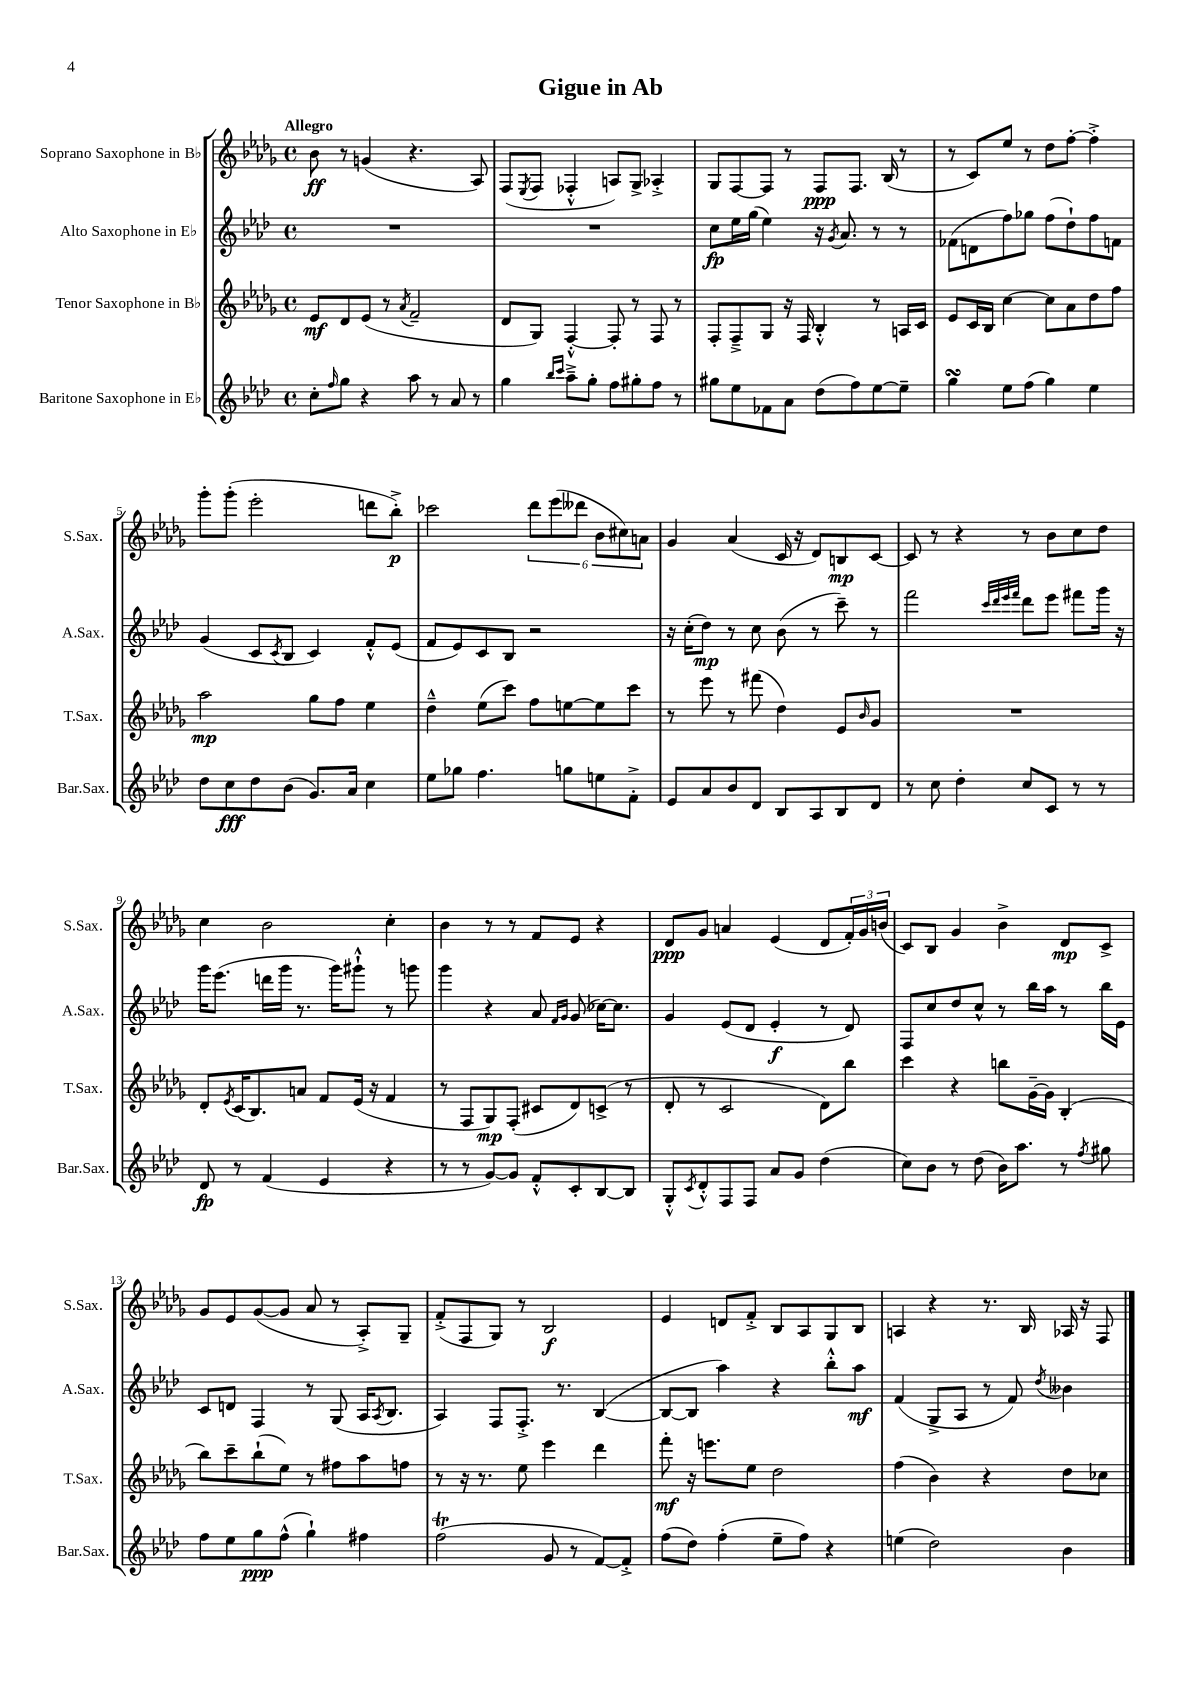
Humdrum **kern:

**kern	**kern	**kern	**kern
*staff4	*staff3	*staff2	*staff1
*clefG2	*clefG2	*clefG2	*clefG2
*k[b-e-a-d-]	*k[b-e-a-d-g-]	*k[b-e-a-d-]	*k[b-e-a-d-g-]
*M4/4	*M4/4	*M4/4	*M4/4
*met(c)	*met(c)	*met(c)	*met(c)
8cc'\L	8e-/L	1r	8b-\
16qqff/	.	.	.
8gg\J	8d-/	.	8r
4r	(8e-/J	.	(4g/
.	8r	.	.
.	8qa-/	.	.
8aa-\	2f~/	.	4.r
8r	.	.	.
8a-/	.	.	.
8r	.	.	8A-/)
=	=	=	=
4gg\	8d-/L	1r	(8F/L
.	.	.	8qE-/
.	8G-/J)	.	8F/J
16qqbb-/LL	.	.	.
16qqccc/JJ	.	.	.
8aa-~^\L	[4F'^^/	.	4F-'^^/
8gg'\J	.	.	.
8ff\L	8F'/]	.	8A/L)
8gg#'\	8r	.	8G-^/J
8ff\J	8F/	.	4A-'^/
8r	8r	.	.
=	=	=	=
8gg#\L	8F'/L	8cc\L	8G-/L
8ee-\	8F~^/	16ee-\L	[8F/
.	.	(16gg\JJ	.
8f-\	8G-/J	4ee-\)	8F/]J
8a-\J	16r	.	8r
.	16F/	.	.
(8dd-\L	4B-'^^/	16r	8F/L
.	.	8qg/	.
.	.	8.a-/	.
8ff\)	.	.	8.F/J
[8ee-\	8r	8r	.
.	.	.	(16B-/
8ee-~\]J	16A/LL	8r	8r
.	16c/JJ	.	.
=	=	=	=
4gg\	8e-/L	(8f-\L	8r
.	16c/L	8d\	8c/L)
.	16B-/JJ	.	.
8ee-\L	[4cc\	8ff\)	8ee-/J
(8ff\J	.	8gg-\J	8r
4gg\)	8cc\]L	(8ff\L	8dd-\L
.	8a-\	8dd-`\)	[8ff'\J
4ee-\	8dd-\	8ff\	4ff'^\]
.	8ff\J	8f\J	.
=	=	=	=
8dd-\L	2aa-\	(4g/	8ggg-'\L
8cc\	.	.	(8ggg-'\J
8dd-\	.	8c/L	2eee-'\
.	.	8qc/	.
(8b-\J	.	8B-/J	.
8.g/L)	8gg-\L	4c/)	.
.	8ff\J	.	.
16a-/Jk	.	.	.
4cc\	4ee-\	8f'^^/L	8ddd\L
.	.	(8e-/J	8bb-'^\J)
=	=	=	=
8ee-\L	4dd-~^^\	8f/L	2ccc-\
8gg-\J	.	8e-/)	.
4.ff\	(8ee-\L	8c/	.
.	8ccc\J)	8B-/J	.
.	8ff\L	2r	12ddd-\L
.	.	.	(12eee-\
8gg\L	[8ee\	.	.
.	.	.	12ddd--\J
8ee\	8ee\]	.	12b-\L
.	.	.	12cc#\)
8f'^\J	8ccc\J	.	.
.	.	.	12a\J
=	=	=	=
8e-/L	8r	16r	4g-/
.	.	(16cc'\LK	.
8a-/	8eee-\	8dd-\J)	.
8b-/	8r	8r	(4a-/
8d-/J	(8fff#\	8cc\	.
8B-/L	4dd-\)	(8b-\	16c/
.	.	.	16r
8A-/	.	8r	8d-/L)
8B-/	8e-/L	8ccc~\)	8B/
.	16qqb-/	.	.
8d-/J	8g-/J	8r	[8c/J
=	=	=	=
8r	1r	2fff\	8c/]
8cc\	.	.	8r
4dd-'\	.	.	4r
.	.	32qqccc/LLL	.
.	.	32qqddd-/	.
.	.	32qqeee-/	.
.	.	32qqfff/JJJ	.
8cc/L	.	8ddd-\L	8r
8c/J	.	8eee-\J	8b-\L
8r	.	8fff#\L	8cc\
8r	.	16ggg\Jk	8dd-\J
.	.	16r	.
=	=	=	=
8d-/	8d-'/L	16ggg\LK	4cc\
.	.	(8.eee-\J	.
.	8qe-/	.	.
8r	(16c/K	.	.
.	8.B-/)	.	.
(4f/	.	16ddd\LL	2b-\
.	.	16ggg\JJ	.
.	8a/J	8.r	.
4e-/	8f/L	.	.
.	.	16ggg\LK)	.
.	(16e-/Jk	8ggg#`^^\J	.
.	16r	.	.
4r	4f/	8r	4cc'\
.	.	8ggg\	.
=	=	=	=
8r	8r	4ggg\	4b-\
8r	8F/L	.	.
[8g/L)	8G-/)	4r	8r
8g/]J	(8F'/J	.	8r
8f'^^/L	8c#/L	8a-/	8f/L
.	.	16qqf/LL	.
.	.	16qqg/JJ	.
8c'/	8d-/)	(8g/	8e-/J
[8B-/	(8c^/J	[16cc-\LK)	4r
.	.	8.cc-\]J	.
8B-/]J	8r	.	.
=	=	=	=
8G'^^/L	8d-'/	4g/	8d-/L
8qc/	.	.	.
8d-'^^/	8r	.	8g-/J
8F/	2c/	(8e-/L	4a/
8F/J	.	8d-/J	.
8a-/L	.	4e-'/	(4e-/
8g/J	.	.	.
(4dd-\	8d-\L)	8r	8d-/L
.	8bb-\J	8d-/)	24f'/L)
.	.	.	24g-/
.	.	.	(24b/JJ
=	=	=	=
8cc\L)	4ccc\	8F/L	8c/L)
8b-\J	.	8cc/	8B-/J
8r	4r	8dd-/	4g-/
(8dd-\	.	8cc^^/J	.
16b-\LK)	8bb\L	8r	4b-^\
8.aa-\J	.	.	.
.	[16g-~\L	16bb-\LL	.
.	16g-\]JJ	16aa-\JJ	.
8r	(4B-'/	8r	8d-/L
8qff/	.	.	.
8gg#\	.	16bb-\LL	8c^/J
.	.	16e-\JJ	.
=	=	=	=
8ff\L	8bb-\L)	8c/L	8g-/L
8ee-\	8ccc~\	8d/J	8e-/
8gg\	(8bb-`\	4F/	([8g-/
(8ff^^\J	8ee-\J)	.	8g-/]J
4gg`\)	8r	8r	8a-/
.	8ff#\L	(8G/	8r
4ff#\	8aa-\	16A-/LK	8A-'^/L)
.	.	8qA-/	.
.	.	8.B-/J	.
.	8ff\J	.	8G-~/J
=	=	=	=
(2ff\	8r	4A-/)	(8f'^/L
.	16r	.	8F/
.	8.r	.	.
.	.	8F/L	8G-/J)
.	8ee-\	8.F'^/J	8r
8g/	4eee-\	.	2B-/
.	.	8.r	.
8r	.	.	.
[8f/L)	4ddd-\	([4B-/	.
8f'^/]J	.	.	.
=	=	=	=
(8ff\L	8fff'\	8B-/_L	4e-/
8dd-\J)	16r	8B-/]J	.
.	8.eee\L	.	.
(4ff'\	.	4aa-\)	8d/L
.	8ee-\J	.	8f'^/J
8ee-~\L	2dd-\	4r	8B-/L
8ff\J)	.	.	8A-/
4r	.	8bb-'^^\L	8G-/
.	.	8aa-\J	8B-/J
=	=	=	=
(4ee\	(4ff\	(4f/	4A/
2dd-\)	4b-\)	8G^/L	4r
.	.	8A-/J	.
.	4r	8r	8.r
.	.	8f/)	.
.	.	.	16B-/
.	.	8qdd-/	.
4b-\	8dd-\L	4b--\	16A-/
.	.	.	16r
.	8cc-\J	.	8F/
==	==	==	==
*-	*-	*-	*-
